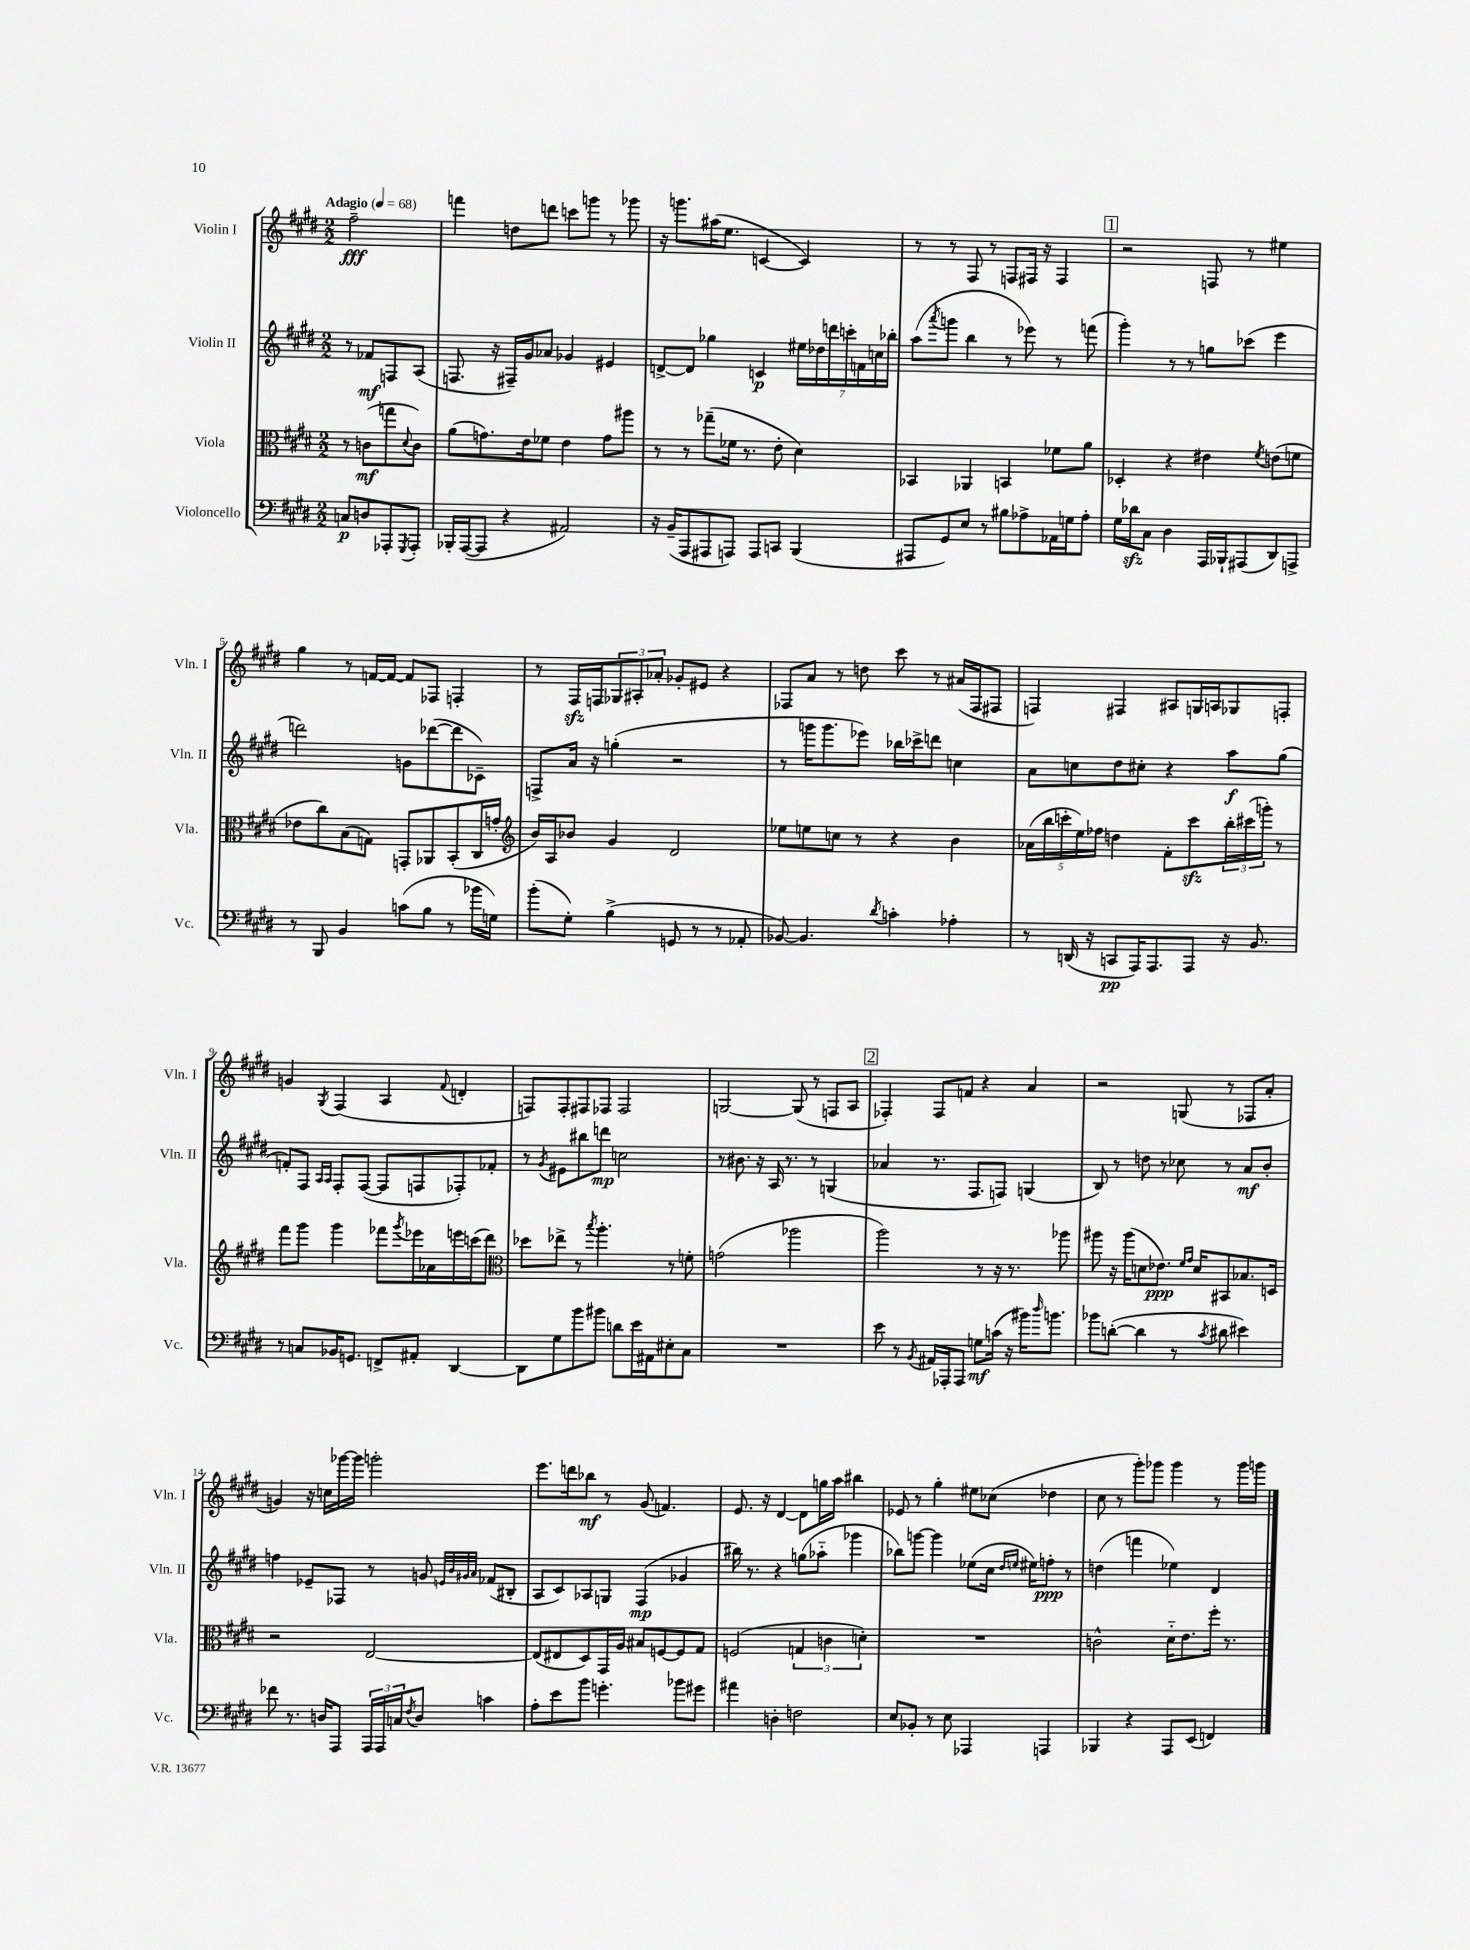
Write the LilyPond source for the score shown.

<<
\new StaffGroup <<
\new Staff = "s0" \with { instrumentName = "Violin I" shortInstrumentName = "Vln. I" } {
    \clef treble \key e \major \numericTimeSignature \time 2/2 \partial 2 \tempo "Adagio" 4 = 68
    fis''2--\fff |
    f'''4 d''8 d'''8 c'''8 g'''8 r8 ges'''8 |
    r16 g'''8. ais''16( e''8. c'4~ c'4) |
    r8 r8 fis8 r8 f8 fis16 r16 fis4 |
    \mark \markup { \box "1" } r2 f8 r8 eis''4 |
    gis''4 r8 f'16~ f'16~ f'8 fes8 f4-. |
    r8 fis16\sfz f16 \tuplet 3/2 { ges8 ais8-. aes'8-. } ges'8-. eis'8 r4 |
    fes8 a'8 r8 d''8 cis'''8 r8 ais'16( fes16 fis8 |
    f4) fis4 ais8 g16 a16 ges8 f8-. |
    g'4 \acciaccatura { gis8 } fis4( a4 \appoggiatura { fis'8 } d'4-. |
    f8) f8-. fis8 fes8 fes2 |
    g2~ g8( r8 f8 a8 |
    \mark \markup { \box "2" } fes4-.) fes8 f'8 r4 a'4 |
    r2 g8( r8 fes8 a'8-. |
    g'4) r16 c''16 ges'''16~ ges'''16 g'''2-. |
    e'''8. d'''16 bes''8\mf r8 gis'8( f'4.) |
    e'8. r16 dis'4~ dis'8 g''16 a''16 bis''4 |
    ees'8 r8 gis''4-. eis''8 ces''8( des''4 |
    cis''8 r8 gis'''8-.) ges'''8 ges'''4 r8 ges'''16 g'''16 \bar "|." |
}
\new Staff = "s1" \with { instrumentName = "Violin II" shortInstrumentName = "Vln. II" } {
    \clef treble \key e \major \numericTimeSignature \time 2/2 \partial 2
    r8 fes'8\mf f8 a8( |
    f8. r16 fis16--) gis'16 aes'8 ges'4 eis'4 |
    d'8~-> d'8 ges''4 c'4\p \tuplet 7/4 { eis''16 des''16 d'''16 c'''16-. f'16 c''16 bes''16-. } |
    a''8( \acciaccatura { a'''8 } g'''8 b''4 r8 ees'''8) r8 f'''8( |
    \mark \markup { \box "1" } gis'''4-.) r8 r8 g''8 ces'''8( e'''4 |
    d'''2) g'8 des'''8~( des'''8 ces'8--) |
    f8-> a'16 r16 g''4-.( r2 |
    r8 g'''16 g'''8. ees'''8) bes''16 ces'''16-> d'''8 c''4 |
    a'8 c''8 dis''8 cis''8-. r4 a''8\f gis''8( |
    f'8-.) fis8 \grace { a16 a16 } fis8-. fis8~( fis8 f8 fes8-.) fes'8-. |
    r8 \acciaccatura { gis'8 } eis'8 bis''8 d'''8\mp c''2 |
    r8 bis'8. r16 a16 r8. r8 g4( |
    \mark \markup { \box "2" } aes'4 r8. fis8. f8) g4( |
    b8) r8 d''8 r8 ces''8 r8 a'8\mf b'8-. |
    f''4 ees'8-- fes8 r8 g'8 \grace { e'32 b'32 gis'32 a'32 } fes'8( bis8-. |
    a8 cis'8) aes8 g8 fis4\mp( ges'4 |
    bis''16) r8. r4 g''8( aes''8-_ ges'''4 |
    bes''8) g'''8~ g'''4 ees''8( cis''16 \grace { dis''16 e''16 } eis''16) f''8-.\ppp r8 |
    d''4( f'''4 ees''4) dis'4 \bar "|." |
}
\new Staff = "s2" \with { instrumentName = "Viola" shortInstrumentName = "Vla." } {
    \clef alto \key e \major \numericTimeSignature \time 2/2 \partial 2
    r8 c'8\mf( g''8 \appoggiatura { dis'8 } c'8) |
    a'8( g'8.) e'16 fes'8 e'4 g'8 ais''8 |
    r8 r8 ges''8--( fes'16 r8. e'8-. dis'4) |
    bes,4 aes,4 b,4 fes'8 a'8 |
    \mark \markup { \box "1" } des4-. r4 eis'4 \acciaccatura { fis'8 } e'8( f'8 |
    ees'8 cis''8) b8( g8) g,8-. aes,8 b,8-.( cis16 g'16-. |
    \clef treble b'16) a16 bes'8 gis'4 dis'2 |
    ees''8 e''8 c''8 r8 r4 b'4 |
    \tuplet 5/4 { aes'16( b''16 c'''16-. e''16) fes''16 } d''4 fis'8-. c'''8\sfz \tuplet 3/2 { b''16-. cis'''16( g'''16-.) } r8 |
    fis'''8 gis'''8 gis'''4 fes'''8 \acciaccatura { gis'''8 } ees'''16 aes'16 e'''16 c'''16( dis'''8) |
    \clef alto des''8 ees''8-> r8 \acciaccatura { b''8 } a''4.-. r8 f'8-. |
    g'2( aes''2 |
    \mark \markup { \box "2" } a''2) r8 r16 r8. aes''8 |
    ais''8 r16 ais''16( d'8 ees'8.\ppp) \grace { fis'16 gis'16 } d'16 bis,8 bes8. d16 |
    r2 e2~ |
    e8( eis8 dis8) gis,16 a16 bis8 f8~ f8 gis8 |
    f2( \tuplet 3/2 { g4 c'4 d'4-.) } |
    R1 |
    c'2-^ dis'16-_ e'8. fis''16-. r8. \bar "|." |
}
\new Staff = "s3" \with { instrumentName = "Violoncello" shortInstrumentName = "Vc." } {
    \clef bass \key e \major \numericTimeSignature \time 2/2 \partial 2
    c8\p d8 aes,,8-. \acciaccatura { gis,,8 } aes,,8-. |
    bes,,16-. a,,16~( a,,8 r4 ais,2) |
    r16 b,16--( a,,8 ais,,8 a,,8) a,,8 c,8 b,,4( |
    ais,,8 gis,8) e8 r8 bis8 aes8-> aes,16 g16 aes8-. |
    \mark \markup { \box "1" } gis16 des'16\sfz cis8 dis4 a,,16 bes,,16-! ais,,8( dis,8) a,,8-> |
    r8 b,,8 b,4 c'8( b8 r8 bes'16 g16) |
    b'8-.( gis8-.) b4->( g,8 r8 r8 aes,8-. |
    bes,8~) bes,4. \acciaccatura { dis'8 } c'4-. aes4-. |
    r8 d,16( r16 c,8\pp a,,16) a,,8. a,,8 r16 b,8. |
    r8 c8 bes,16 g,8. f,8-> ais,8-. dis,4~ |
    dis,8 gis8 b'8 bis'8 d'8 e'16 ais,16 eis8-. cis8 |
    R1 |
    \mark \markup { \box "2" } e'8 r8 \acciaccatura { b,8 } ais,16 aes,,16-. aes,,8 g8\mf c'16( r16 bis'16) \grace { dis''16 } b'8. |
    bes'8 d'8~-.( d'4 r8 \acciaccatura { cis'8 } dis'8 eis'4) |
    fes'8 r8. d16 a,,8 \tuplet 3/2 { a,,16 a,,16 c16 } \acciaccatura { fis8 } d8 c'4 |
    a8-. e'8 b'8 g'4.-. bes'8 gis'8 |
    ais'4 d4-. f2 |
    e8 bes,8-. r8 e8 aes,,4 a,,4 |
    bes,,4 r4 a,,8 e,8( f,4) \bar "|." |
}
>>
>>
